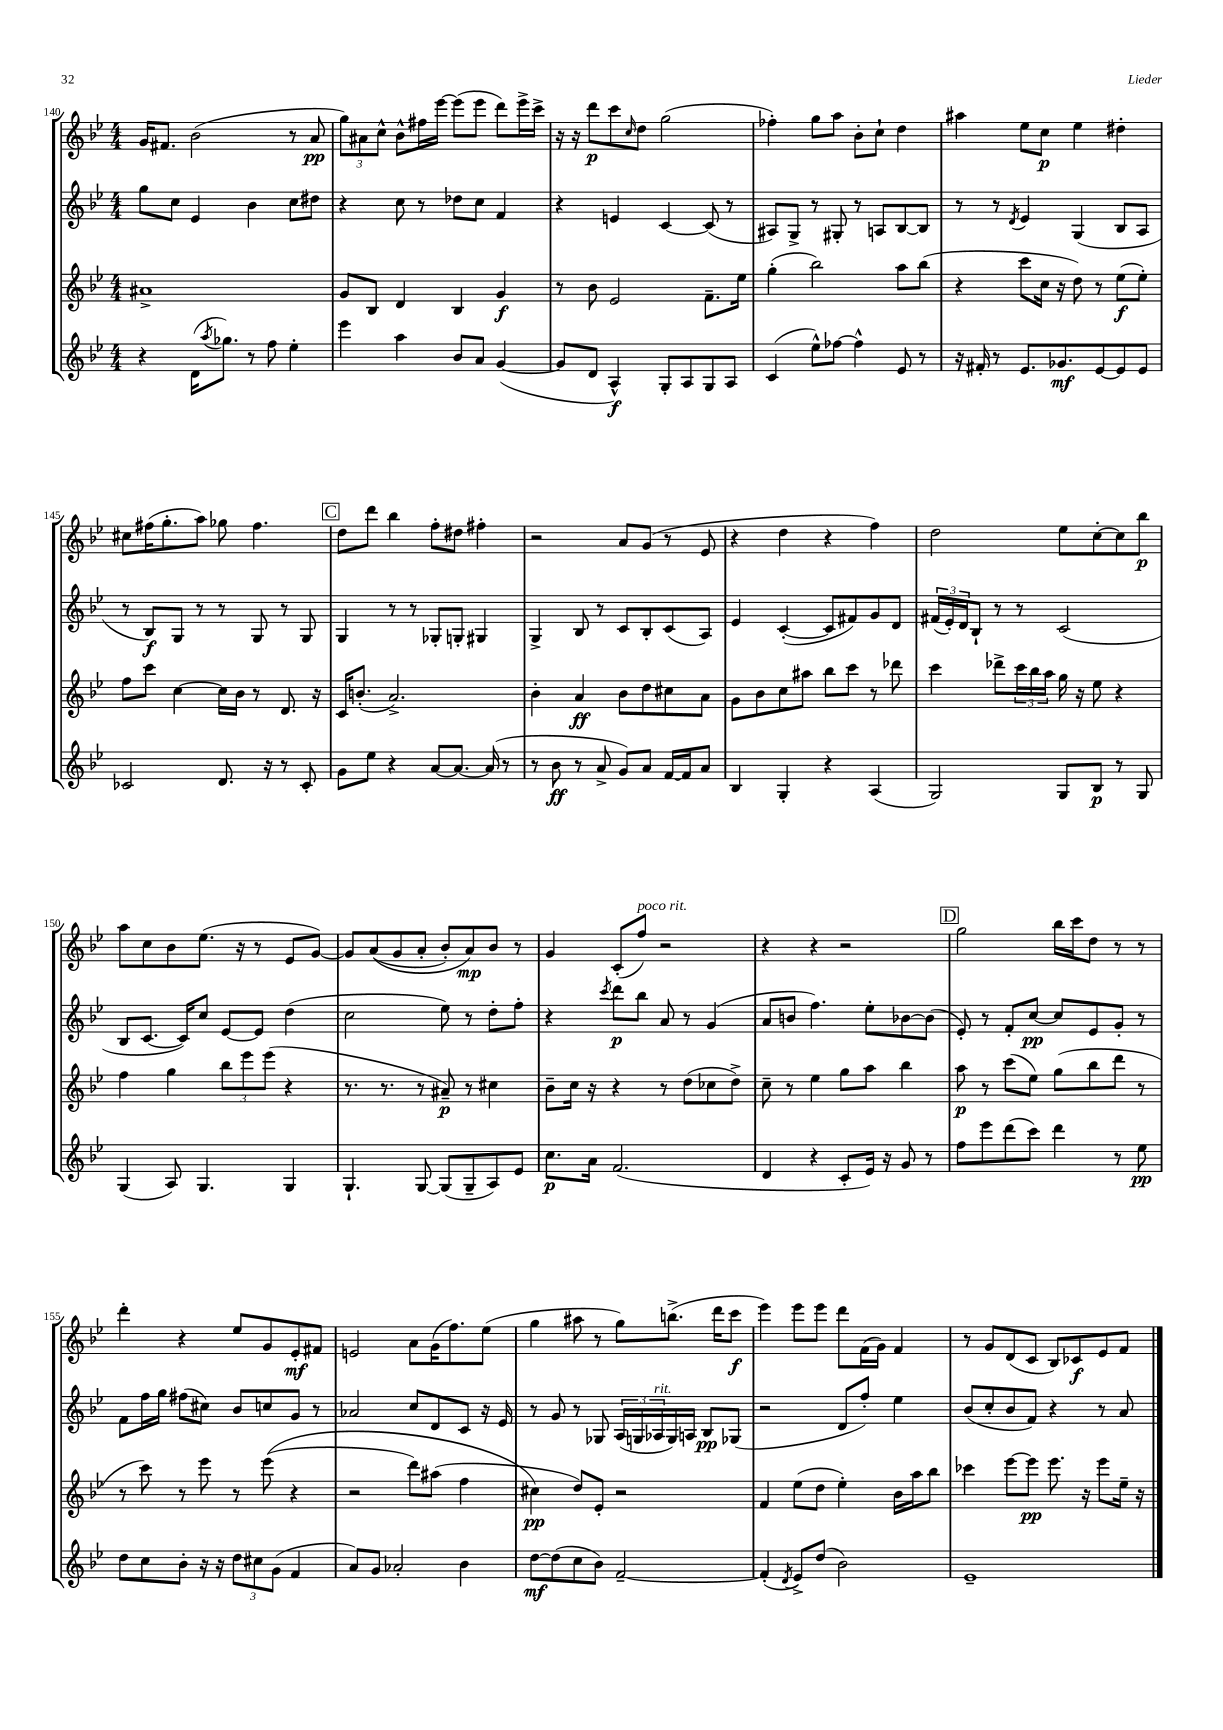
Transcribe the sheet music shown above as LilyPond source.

<<
\new StaffGroup <<
\new Staff = "s0" {
    \clef treble \key bes \major \numericTimeSignature \time 4/4
    g'16 fis'8. bes'2( r8 a'8\pp |
    \tuplet 3/2 { g''8) ais'8 c''8-^ } bes'8-^ fis''16 ees'''16~ ees'''8( ees'''8 d'''8) ees'''16-> c'''16-> |
    r16 r16 d'''8\p c'''8 \grace { c''16 } d''8 g''2( |
    fes''4-.) g''8 a''8 bes'8-. c''8-! d''4 |
    ais''4 ees''8 c''8\p ees''4 dis''4-. |
    cis''8 fis''16( g''8.-. a''8) ges''8 fis''4. |
    \mark \markup { \box "C" } d''8 d'''8 bes''4 f''8-. dis''8 fis''4-. |
    r2 a'8 g'8( r8 ees'8 |
    r4 d''4 r4 f''4) |
    d''2 ees''8 c''8~-. c''8 bes''8\p |
    a''8 c''8 bes'8 ees''8.( r16 r8 ees'8 g'8~) |
    g'8 a'8(\( g'8 a'8-. bes'8-.) a'8\mp\) bes'8 r8 |
    g'4 c'8-.( f''8^\markup { \italic "poco rit." }) r2 |
    r4 r4 r2 |
    \mark \markup { \box "D" } g''2 bes''16 c'''16 d''8 r8 r8 |
    d'''4-. r4 ees''8 g'8 ees'8-.\mf fis'8 |
    e'2 a'8 g'16( f''8.) ees''8( |
    g''4 ais''8 r8 g''8) b''8.->( d'''16 c'''8\f |
    ees'''4) ees'''8 ees'''8 d'''8 f'16( g'16) f'4 |
    r8 g'8 d'8( c'8 bes8) ces'8\f ees'8 f'8 \bar "|." |
}
\new Staff = "s1" {
    \clef treble \key bes \major \numericTimeSignature \time 4/4
    g''8 c''8 ees'4 bes'4 c''8 dis''8 |
    r4 c''8 r8 des''8 c''8 f'4 |
    r4 e'4 c'4~ c'8( r8 |
    ais8) g8-> r8 gis8-. r8 a8 bes8~ bes8 |
    r8 r8 \acciaccatura { d'8 } ees'4 g4( bes8 a8 |
    r8 bes8\f) g8 r8 r8 g8 r8 g8 |
    \mark \markup { \box "C" } g4 r8 r8 ges8-. g8-. gis4 |
    g4-> bes8 r8 c'8 bes8-. c'8( a8) |
    ees'4 c'4~-.( c'8 fis'8) g'8 d'8 |
    \tuplet 3/2 { fis'16( ees'16-.) d'16 } bes8-! r8 r8 c'2( |
    bes8 c'8.~ c'16) c''8 ees'8~ ees'8 d''4( |
    c''2 ees''8) r8 d''8-. f''8-. |
    r4 \acciaccatura { c'''8 } d'''8\p bes''8 a'8 r8 g'4( |
    a'8 b'8 f''4.) ees''8-. bes'8~ bes'8( |
    \mark \markup { \box "D" } ees'8-.) r8 f'8-. c''8~\pp c''8 ees'8 g'8-. r8 |
    f'8 f''16 g''16 fis''8( cis''8) bes'8 c''8 g'8 r8 |
    aes'2 c''8 d'8 c'8 r16 ees'16 |
    r8 g'8 r8 ges8 \tuplet 3/2 { a16( g16 aes16^\markup { \italic "rit." } } g16) a16 bes8\pp ges8( |
    r2 d'8 f''8-.) ees''4 |
    bes'8( c''8-. bes'8 f'8) r4 r8 a'8 \bar "|." |
}
\new Staff = "s2" {
    \clef treble \key bes \major \numericTimeSignature \time 4/4
    ais'1-> |
    g'8 bes8 d'4 bes4 g'4\f |
    r8 bes'8 ees'2 f'8.-- ees''16 |
    g''4-.( bes''2) a''8 bes''8( |
    r4 c'''8 c''16 r16 d''8) r8 ees''8\f( ees''8-.) |
    f''8 c'''8 c''4~ c''16 bes'16 r8 d'8. r16 |
    \mark \markup { \box "C" } c'16 b'8.-.( a'2.->) |
    bes'4-. a'4\ff bes'8 d''8 cis''8 a'8 |
    g'8 bes'8 c''8 ais''8 bes''8 c'''8 r8 des'''8 |
    c'''4 des'''8-> \tuplet 3/2 { c'''16 bes''16 a''16 } g''16 r16 ees''8 r4 |
    f''4 g''4 \tuplet 3/2 { bes''8 ees'''8 ees'''8( } r4 |
    r8. r8. r8 ais'8--\p) r8 cis''4 |
    bes'8-- c''16 r16 r4 r8 d''8( ces''8 d''8->) |
    c''8-- r8 ees''4 g''8 a''8 bes''4 |
    \mark \markup { \box "D" } a''8\p r8 c'''8( ees''8) g''8( bes''8 d'''8 r8 |
    r8 c'''8) r8 ees'''8 r8 ees'''8(\( r4 |
    r2 d'''8) ais''8( f''4 |
    cis''4\pp\) d''8) ees'8-. r2 |
    f'4 ees''8( d''8 ees''4-.) bes'16 a''16 bes''8 |
    ces'''4 ees'''8~ ees'''8\pp ees'''8. r16 ees'''8 ees''16-- r16 \bar "|." |
}
\new Staff = "s3" {
    \clef treble \key bes \major \numericTimeSignature \time 4/4
    r4 d'16( \acciaccatura { a''8 } ges''8.) r8 f''8 ees''4-. |
    ees'''4 a''4 bes'8 a'8 g'4~( |
    g'8 d'8 a4-^\f) g8-. a8 g8 a8 |
    c'4( ees''8-^) fes''8~ fes''4-^ ees'8 r8 |
    r16 fis'16-. r8 ees'8. ges'8.\mf ees'8~ ees'8 ees'8 |
    ces'2 d'8. r16 r8 ces'8-. |
    \mark \markup { \box "C" } g'8 ees''8 r4 a'8~ a'8.~ a'16( r8 |
    r8 bes'8\ff r8 a'8-> g'8) a'8 f'16~ f'16 a'8 |
    bes4 g4-. r4 a4( |
    g2) g8 bes8\p r8 g8 |
    g4( a8) g4. g4 |
    g4.-! g8~ g8( g8-- a8) ees'8 |
    c''8.\p a'16 f'2.( |
    d'4 r4 c'8-. ees'16) r16 g'8 r8 |
    \mark \markup { \box "D" } f''8 ees'''8 d'''8( c'''8) d'''4 r8 ees''8\pp |
    d''8 c''8 bes'8-. r16 r16 \tuplet 3/2 { d''8 cis''8 g'8( } f'4 |
    a'8) g'8 aes'2-. bes'4 |
    d''8~\mf d''8( c''8 bes'8) f'2~-- |
    f'4-.( \acciaccatura { d'8 } ees'8->) d''8( bes'2) |
    ees'1-- \bar "|." |
}
>>
>>
\layout { \context { \Score currentBarNumber = #140 } }
